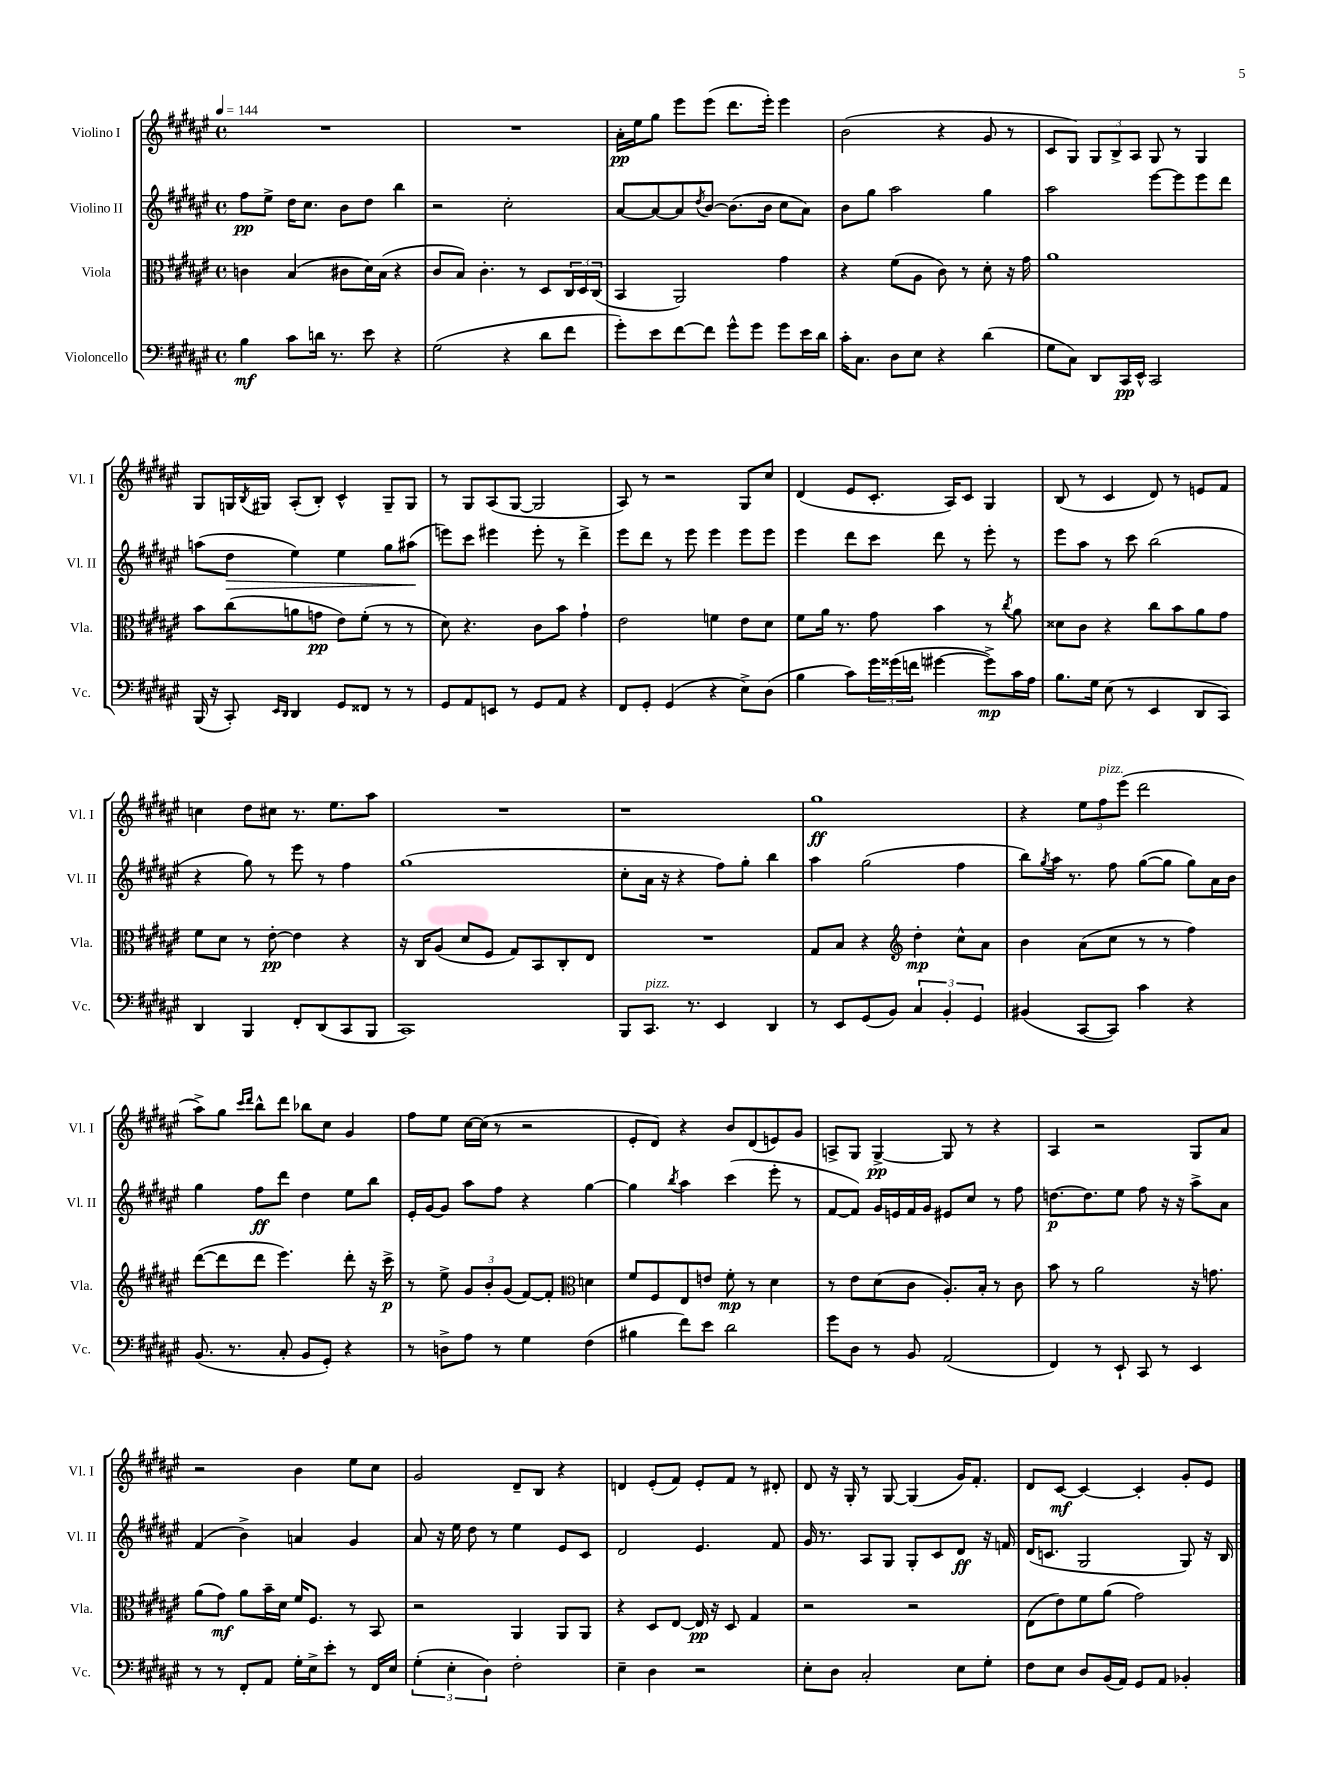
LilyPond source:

<<
\new StaffGroup <<
\new Staff = "s0" \with { instrumentName = "Violino I" shortInstrumentName = "Vl. I" } {
    \clef treble \key fis \major \defaultTimeSignature \time 4/4 \tempo 4 = 144
    R1 |
    R1 |
    ais'16-.\pp eis''16 gis''8 eis'''8 eis'''8( dis'''8. eis'''16-.) eis'''4 |
    b'2( r4 gis'8 r8 |
    cis'8 gis8) \tuplet 3/2 { gis8 b8-> ais8 } gis8 r8 gis4 |
    gis8 g16 \acciaccatura { b8 } gis16 ais8-.( b8-.) cis'4-^ gis8-- gis8 |
    r8 gis8 ais8( gis8~ gis2 |
    ais8) r8 r2 gis8 cis''8 |
    dis'4( eis'8 cis'8.-. ais16) cis'8 gis4 |
    b8( r8 cis'4 dis'8) r8 e'8 fis'8 |
    c''4 dis''8 cis''8 r8. eis''8. ais''8 |
    R1 |
    r1 |
    gis''1\ff |
    r4 \tuplet 3/2 { eis''8 fis''8^\markup { \italic "pizz." } eis'''8( } dis'''2 |
    ais''8->) gis''8 \grace { cis'''16 dis'''16 } b''8-^ dis'''8 bes''8 cis''8 gis'4 |
    fis''8 eis''8 cis''16~ cis''16( r8 r2 |
    eis'8-. dis'8) r4 b'8 dis'8( e'8) gis'8 |
    a8-> gis8 gis4~->\pp gis8 r8 r4 |
    ais4 r2 gis8 ais'8 |
    r2 b'4 eis''8 cis''8 |
    gis'2 dis'8-- b8 r4 |
    d'4 eis'8-.( fis'8) eis'8-. fis'8 r8 dis'8-. |
    dis'8 r16 gis16-. r8 gis8~ gis4( gis'16) fis'8.-. |
    dis'8 cis'8~\mf cis'4~ cis'4-. gis'8-. eis'8 \bar "|." |
}
\new Staff = "s1" \with { instrumentName = "Violino II" shortInstrumentName = "Vl. II" } {
    \clef treble \key fis \major \defaultTimeSignature \time 4/4
    fis''8\pp eis''8-> dis''16 cis''8. b'8 dis''8 b''4 |
    r2 cis''2-. |
    ais'8~ ais'8~ ais'8 \acciaccatura { dis''8 } b'8~ b'8.( b'16 cis''8 ais'8) |
    b'8 gis''8 ais''2 gis''4 |
    ais''2 eis'''8~ eis'''8 eis'''8 dis'''8 |
    a''8( dis''8\> eis''4) eis''4 gis''8 ais''8\!( |
    e'''8) cis'''8 eis'''4 eis'''8-. r8 dis'''4-> |
    eis'''8 dis'''8 r8 eis'''8 eis'''4 eis'''8 eis'''8 |
    eis'''4 dis'''8 cis'''8 dis'''8 r8 eis'''8-. r8 |
    eis'''8 ais''8 r8 cis'''8 b''2( |
    r4 gis''8) r8 eis'''8 r8 fis''4 |
    gis''1( |
    cis''8-. ais'16 r16 r4 fis''8) gis''8-. b''4 |
    ais''4 gis''2( fis''4 |
    b''8) \acciaccatura { gis''8 } ais''16 r8. fis''8 gis''8~( gis''8 gis''8) ais'16 b'16 |
    gis''4 fis''8\ff dis'''8 dis''4 eis''8 b''8 |
    eis'16-. gis'16~ gis'8 ais''8 fis''8 r4 gis''4~ |
    gis''4 \acciaccatura { b''8 } ais''4 cis'''4( eis'''8-. r8 |
    fis'8~ fis'8) gis'16 e'16 fis'16 gis'16 eis'8 cis''8 r8 fis''8 |
    d''8.~\p d''8. eis''8 fis''8 r16 r16 ais''8-> ais'8 |
    fis'4( b'4->) a'4 gis'4 |
    ais'8 r16 eis''16 dis''8 r8 eis''4 eis'8 cis'8 |
    dis'2 eis'4. fis'8 |
    gis'16 r8. ais8 gis8 gis8-. cis'8 dis'8\ff r16 f'16 |
    dis'16( c'8. gis2 gis8) r16 b16 \bar "|." |
}
\new Staff = "s2" \with { instrumentName = "Viola" shortInstrumentName = "Vla." } {
    \clef alto \key fis \major \defaultTimeSignature \time 4/4
    c'4 b4( cis'8 dis'16) b16( r4 |
    cis'8 b8) cis'4.-. r8 dis8 \tuplet 3/2 { cis16 dis16 cis16( } |
    b,4 ais,2) gis'4 |
    r4 fis'8( ais8 cis'8) r8 dis'8-. r16 gis'16 |
    ais'1 |
    b'8 cis''8( a'8 g'8\pp eis'8) fis'8-.( r8 r8 |
    dis'8) r4. cis'8 b'8 gis'4-! |
    eis'2 f'4 eis'8 dis'8 |
    fis'8 ais'16 r8. gis'8 b'4 r8 \acciaccatura { cis''8 } ais'8 |
    disis'8 cis'8 r4 cis''8 b'8 ais'8 gis'8 |
    fis'8 dis'8 r8 eis'8~-.\pp eis'4 r4 |
    r16 cis16 ais8( dis'8 fis8 gis8) b,8 cis8-. eis8 |
    R1 |
    gis8 b8 r4 \clef treble dis''4-.\mp cis''8-^ ais'8 |
    b'4 ais'8( cis''8 r8 r8 fis''4) |
    dis'''8~( dis'''8 dis'''8 eis'''4.) dis'''8-. r16 cis'''16->\p |
    r8 eis''8-> \tuplet 3/2 { gis'8 b'8-. gis'8( } fis'8~) fis'8-. \clef alto d'4 |
    fis'8 fis8 eis8 e'8 fis'8-.\mp r8 dis'4 |
    r8 eis'8 dis'8( cis'8 ais8.-.) b16-. r8 cis'8 |
    b'8 r8 ais'2 r16 g'8. |
    ais'8( gis'8\mf) ais'8 b'16-- dis'16 fis'16 fis8. r8 b,8 |
    r2 ais,4 ais,8 ais,8 |
    r4 dis8 eis8~ eis16\pp r16 dis8 gis4 |
    r2 r2 |
    eis8( eis'8) fis'8 ais'8( gis'2) \bar "|." |
}
\new Staff = "s3" \with { instrumentName = "Violoncello" shortInstrumentName = "Vc." } {
    \clef bass \key fis \major \defaultTimeSignature \time 4/4
    b4\mf cis'8 d'16 r8. eis'8 r4 |
    gis2( r4 dis'8 fis'8 |
    gis'8-.) eis'8 fis'8~ fis'8 gis'8-^ gis'8 gis'8 eis'16 dis'16 |
    cis'16-. cis8. dis8 eis8 r4 dis'4( |
    gis8 cis8) dis,8 cis,16\pp eis,16-^ cis,2 |
    b,,16( r16 cis,8-.) \grace { eis,16 dis,16 } dis,4 gis,8 fisis,8 r8 r8 |
    gis,8 ais,8 e,8 r8 gis,8 ais,8 r4 |
    fis,8 gis,8-. gis,4( r4 eis8->) dis8( |
    b4 cis'8) \tuplet 3/2 { gis'16 gisis'16( f'16 } gis'4~ gis'8->\mp) cis'16 ais16 |
    b8. gis16 eis8( r8 eis,4 dis,8 cis,8) |
    dis,4 b,,4 fis,8-. dis,8( cis,8 b,,8 |
    cis,1) |
    b,,8 cis,8.^\markup { \italic "pizz." } r8. eis,4 dis,4 |
    r8 eis,8 gis,8( b,8) \tuplet 3/2 { cis4 b,4-. gis,4 } |
    bis,4( cis,8~ cis,8) cis'4 r4 |
    b,8.( r8. cis8-. b,8 gis,8-.) r4 |
    r8 d8-> ais8 r8 gis4 fis4( |
    bis4 fis'8) eis'8 dis'2 |
    gis'8 dis8 r8 b,8 ais,2( |
    fis,4) r8 eis,8-! cis,8 r8 eis,4 |
    r8 r8 fis,8-. ais,8 gis16-. eis16-> eis'8-. r8 fis,16 eis16 |
    \tuplet 3/2 { gis4-.( eis4-. dis4) } fis2-. |
    eis4-- dis4 r2 |
    eis8-. dis8 cis2-. eis8 gis8-. |
    fis8 eis8 dis8 b,16( ais,16) gis,8 ais,8 bes,4-. \bar "|." |
}
>>
>>
\layout { \context { \Score \remove "Bar_number_engraver" } }
